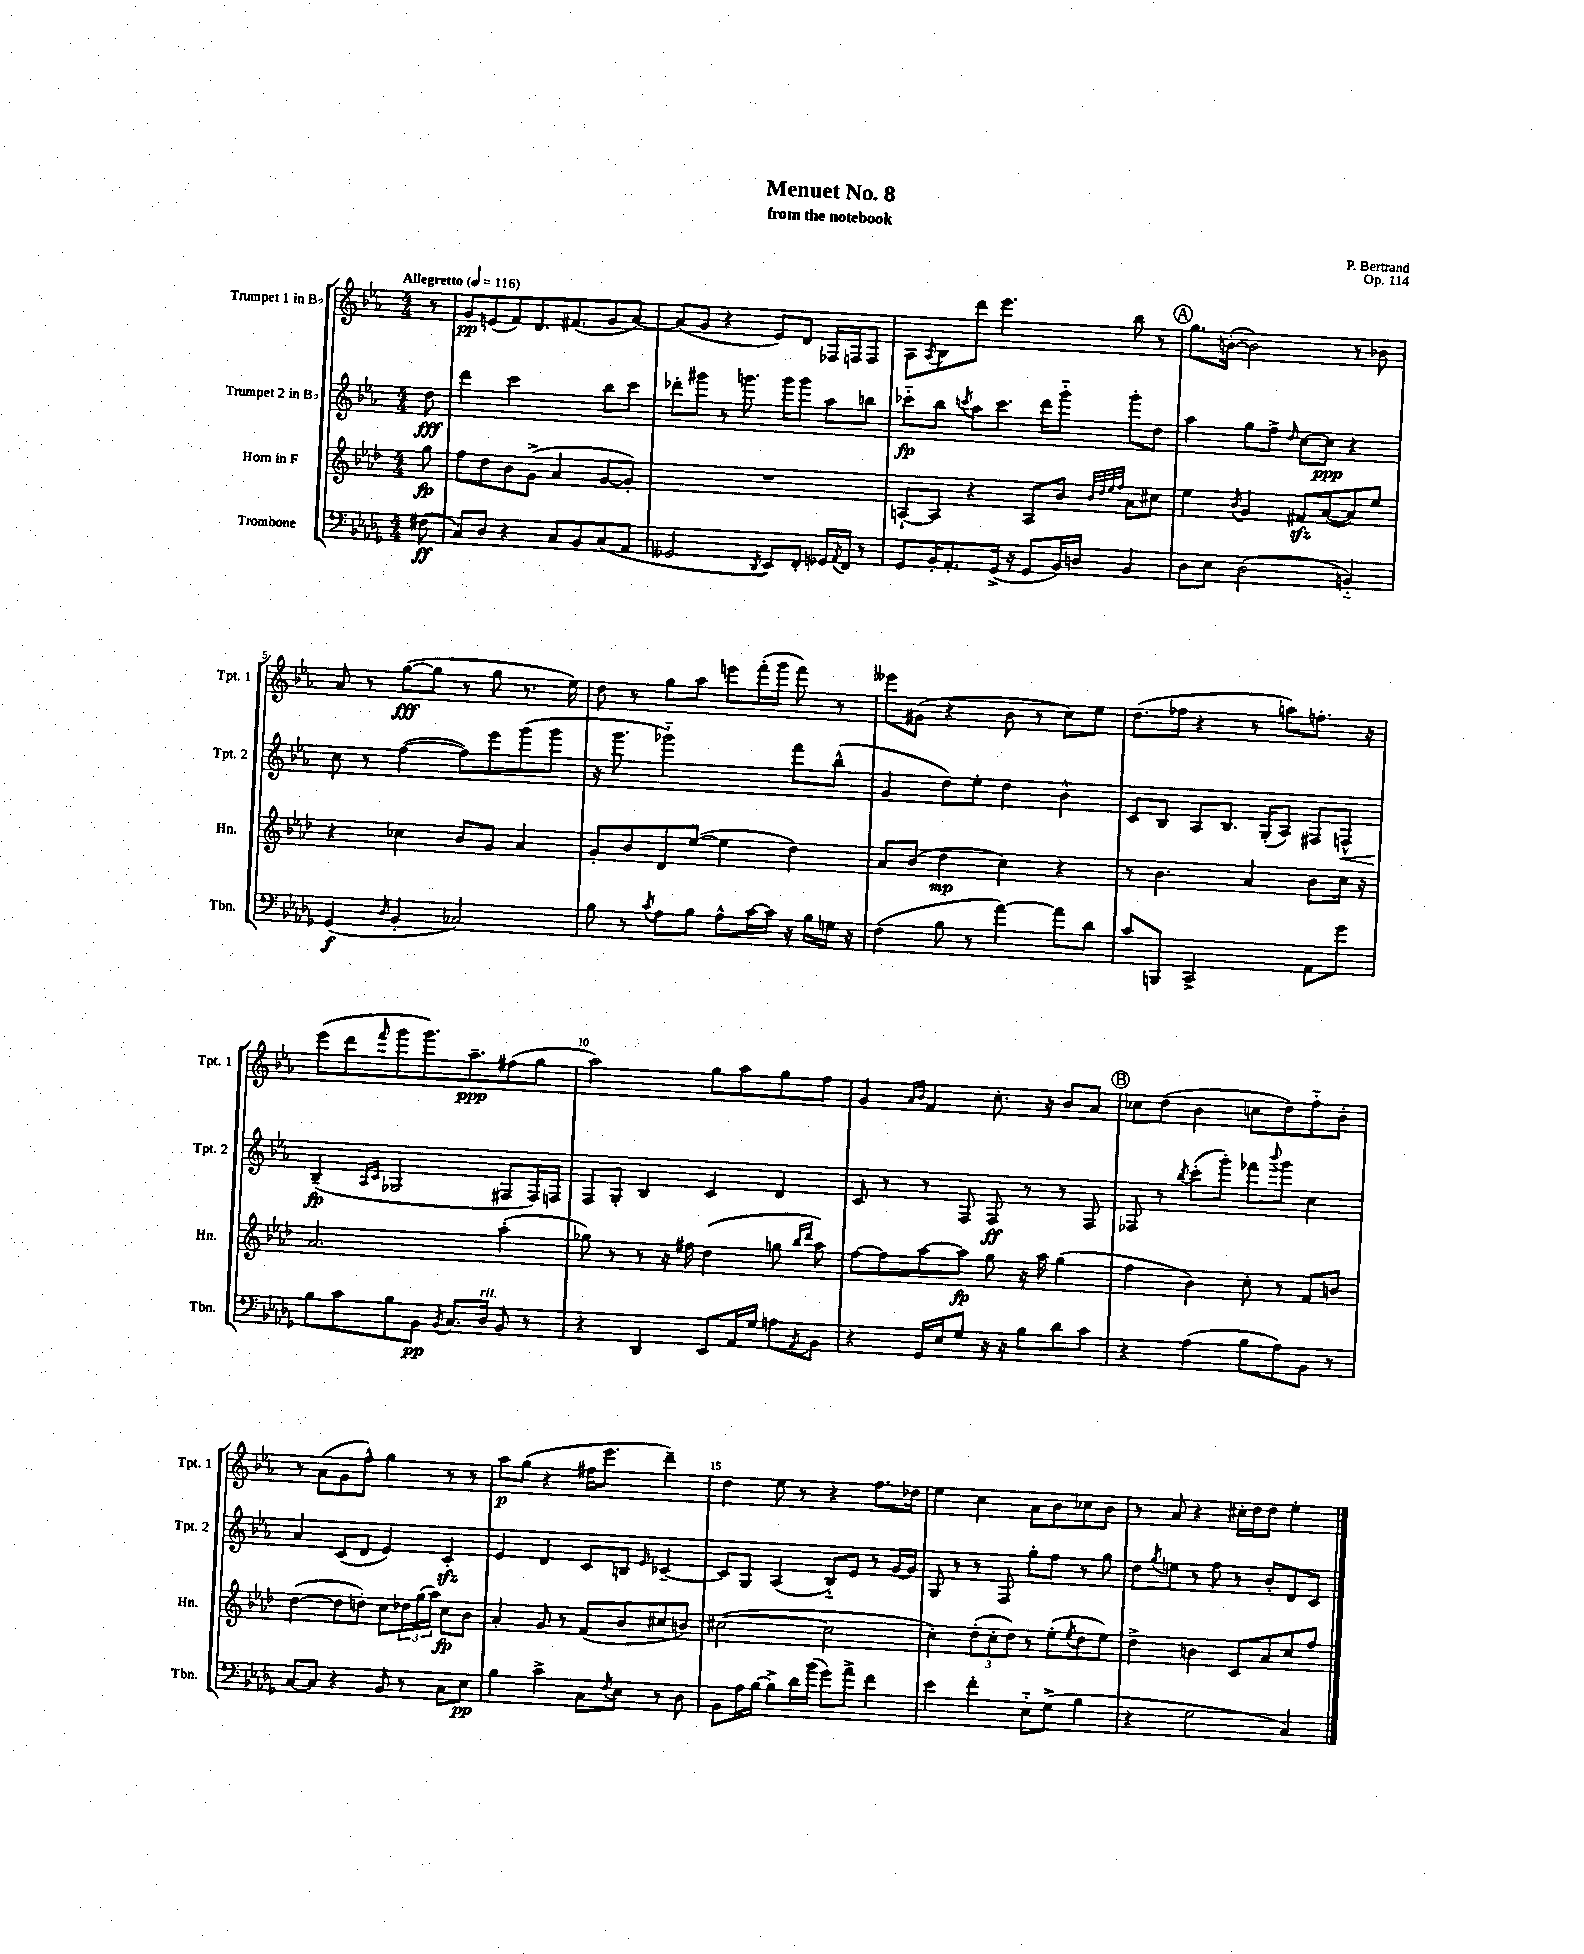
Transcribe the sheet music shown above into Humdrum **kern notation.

**kern	**kern	**kern	**kern
*staff4	*staff3	*staff2	*staff1
*clefF4	*clefG2	*clefG2	*clefG2
*k[b-e-a-d-g-]	*k[b-e-a-d-]	*k[b-e-a-]	*k[b-e-a-]
*M4/4	*M4/4	*M4/4	*M4/4
*MM116	*MM116	*MM116	*MM116
(8F#	8gg	8dd	8r
=	=	=	=
8C)	8ff	4ddd	8g
8D-	8dd-	.	(8e
4r	8b-	2ccc	8f)
.	(8g^	.	8.d
8C	4a-	.	.
.	.	.	(8.f#
8BB-	.	.	.
(8C	[8g	8bb-	8g
8AA-	8g'])	8ccc	[8a-)
=	=	=	=
2GG--	1r	8ddd-'	(8a-]
.	.	8ggg#	8g
.	.	8r	4r
.	.	8.ggg	.
8qDD-	.	.	.
8EE-)	.	.	8e-)
.	.	16ggg	.
8FF'	.	8ggg	8d
16GG-	.	8aa-	16F-
8qAA-	.	.	.
16FF	.	.	16F
8r	.	8bb	8F
=	=	=	=
8GG-	[8A`	8ccc-'~	8A-
.	.	.	8qA-
16BB-'	8A]	8bb-	8B-
8.AA-'	.	.	.
.	.	8qccc	.
.	4r	8aa-	8ddd
(16GG-^	.	8.ccc	4.eee-
16r	.	.	.
8GG-	8A	.	.
.	.	16ddd	.
16BB-)	8b-	8ggg'~	.
16D	.	.	.
.	32qqb-	.	.
.	32qqdd-	.	.
.	32qqee-	.	.
.	32qqff	.	.
4BB-	8a-	8ggg'	8bb-
.	8cc#	8dd	8r
=	=	=	=
8D-	4ee-	4aa-	8.gg
8E-	.	.	.
.	.	.	([16b'
.	8qb-	.	.
(2D-	4g	8gg	2b])
.	.	8ff^	.
.	.	16qqdd	.
.	8f#	[8cc	.
.	([8a-	8cc]	.
4BB'~)	8a-])	4r	8r
.	8ee-	.	8b-
=	=	=	=
(4GG-	4r	8cc	8a-
.	.	8r	8r
16qqD-	.	.	.
4BB-'	4cc-	([4ff	([8gg
.	.	.	8gg]
2C-)	8b-	8ff])	8r
.	8g	8eee-	8gg
.	4a-	(8ggg	8.r
.	.	8ggg	.
.	.	.	16ee-)
=	=	=	=
8B-	8g'	16r	8dd
.	.	8.ggg	.
8r	8b-	.	8r
8qc	.	.	.
8A-	8d-	2ggg-'~)	8gg
8B-	([8ee-	.	8aa-
8A-^^	4ee-]	.	8eee
[16c	.	.	(16fff'
16c]	.	.	16ggg
16r	4dd-)	8fff	8fff)
16B-	.	.	.
16G	.	(8bb-^^	8r
16r	.	.	.
=	=	=	=
(4F	8a-	4g	8eee--
.	(8b-	.	(8g#
8B-	4dd-	8dd)	4r
8r	.	8ee-'	.
[4a-)	4cc)	4dd	8b-
.	.	.	8r
8a-]	4r	4b-^^	8cc)
8d-	.	.	8ee-
=	=	=	=
8c	8r	8c	(8.dd
8BBB	4.b-	8B-	.
.	.	.	16ff-
2CC^	.	8A-	4r
.	.	8.B-	.
.	4a-	.	8r
.	.	(16G'	.
.	.	8A-)	8aa)
8AA-	8b-	8F#	8.ff'
8g-	16cc	8F^^	.
.	16r	.	16r
=	=	=	=
8B-	2.a-	(4B-~	(8eee-
8c	.	.	8ddd
.	.	16qqA-	.
.	.	16qqc	16qqfff
8B-	.	2G-	8ggg
8BB-	.	.	8.ggg)
8qBB-	.	.	.
8.C	.	.	.
.	.	.	8.aa-~
16D-	.	.	.
8BB-	(4aa-'	8F#	(8ff#
8r	.	16F#)	8gg
.	.	16F	.
=	=	=	=
4r	8gg-)	8F	2aa-)
.	8r	8G'	.
4DD-	8r	4B-	.
.	16r	.	.
.	16ff#	.	.
8EE-	(4dd-	4c	8gg
16AA-	.	.	8aa-
16G-	.	.	.
8A	8gg	4d	8gg
.	16qqbb-	.	.
8qAA-	16qqddd-	.	.
8BB-	8aa-)	.	8ff
=	=	=	=
4r	[8ff	8c	4g
.	8ff]	8r	.
.	.	.	16qqa-
.	.	.	16qqb-
16GG-	[8aa-	8r	4f
16E-	.	.	.
8G-	8aa-]	8F	.
16r	8gg	8F	8.cc'
16r	.	.	.
8B-	16r	8r	.
.	16aa-	.	16r
8d-	(4gg	8r	8b-
8c	.	8F	8a-
=	=	=	=
4r	4ff	8F-	8cc-
.	.	8r	(8dd
.	.	8qbb-	.
(4A-	4b-)	(8ccc'	4b-
.	.	8ggg')	.
8B-	8cc'	8fff-	8cc
.	.	8qqbbb-	.
8A-)	8r	8ggg	8dd)
8BB-	8f	4cc	8ff'~
8r	8b	.	8b-'
=	=	=	=
[8C	([4dd-	4a-	8r
8C]	.	.	(8a-
4r	8dd-]	(8c	8g
.	8dd')	8d	8ff^^)
8BB-	8cc	4e-)	4gg
8r	24dd-	.	.
.	(24gg	.	.
.	24aa-)	.	.
8C	8cc	4c'	8r
8E-	8b-	.	8r
=	=	=	=
4B-	4a-'	4e-	8aa-
.	.	.	(8gg
4c^	8g	4d	4r
.	8r	.	.
8C	(8f	8c	16ff#
.	.	.	8.eee-
8qF	.	.	.
8E-	8b-	8B	.
.	.	16qqe-	.
8r	8cc#	[4c-~	4ddd~)
8D-	8b)	.	.
=	=	=	=
8BB-	([2cc#	8c-]	4dd
16A-	.	8G	.
[16B-	.	.	.
8B-^]	.	(4A-	8ee-
16d-	.	.	8r
(16b-	.	.	.
8g-)	2cc#]	8B-'~)	4r
8a-^	.	8e-	.
4f	.	8r	8.ff
.	.	[16g	.
.	.	16g]	16dd-
=	=	=	=
4e-	4cc')	8G	4ee-
.	.	8r	.
4f'	(12dd-'	8r	4cc
.	12cc'	.	.
.	.	8F	.
.	12dd-)	.	.
8E-'~	8r	8gg'	8a-
(8G-^	(8ee-'	8ff	8b-
.	8qee-	.	.
4B-	8dd-	8r	8cc-
.	8ee-)	8gg	8b-
=	=	=	=
4r	4dd-^	8dd	8r
.	.	8qgg	.
.	.	8ee	8a-
2G-	4b	8r	4r
.	.	8ff	.
.	8c	8r	16cc#'
.	.	.	16dd
.	8a-	8b-'	8dd
4C)	8cc	8d	4ee-'
.	8ff	8c	.
==	==	==	==
*-	*-	*-	*-
